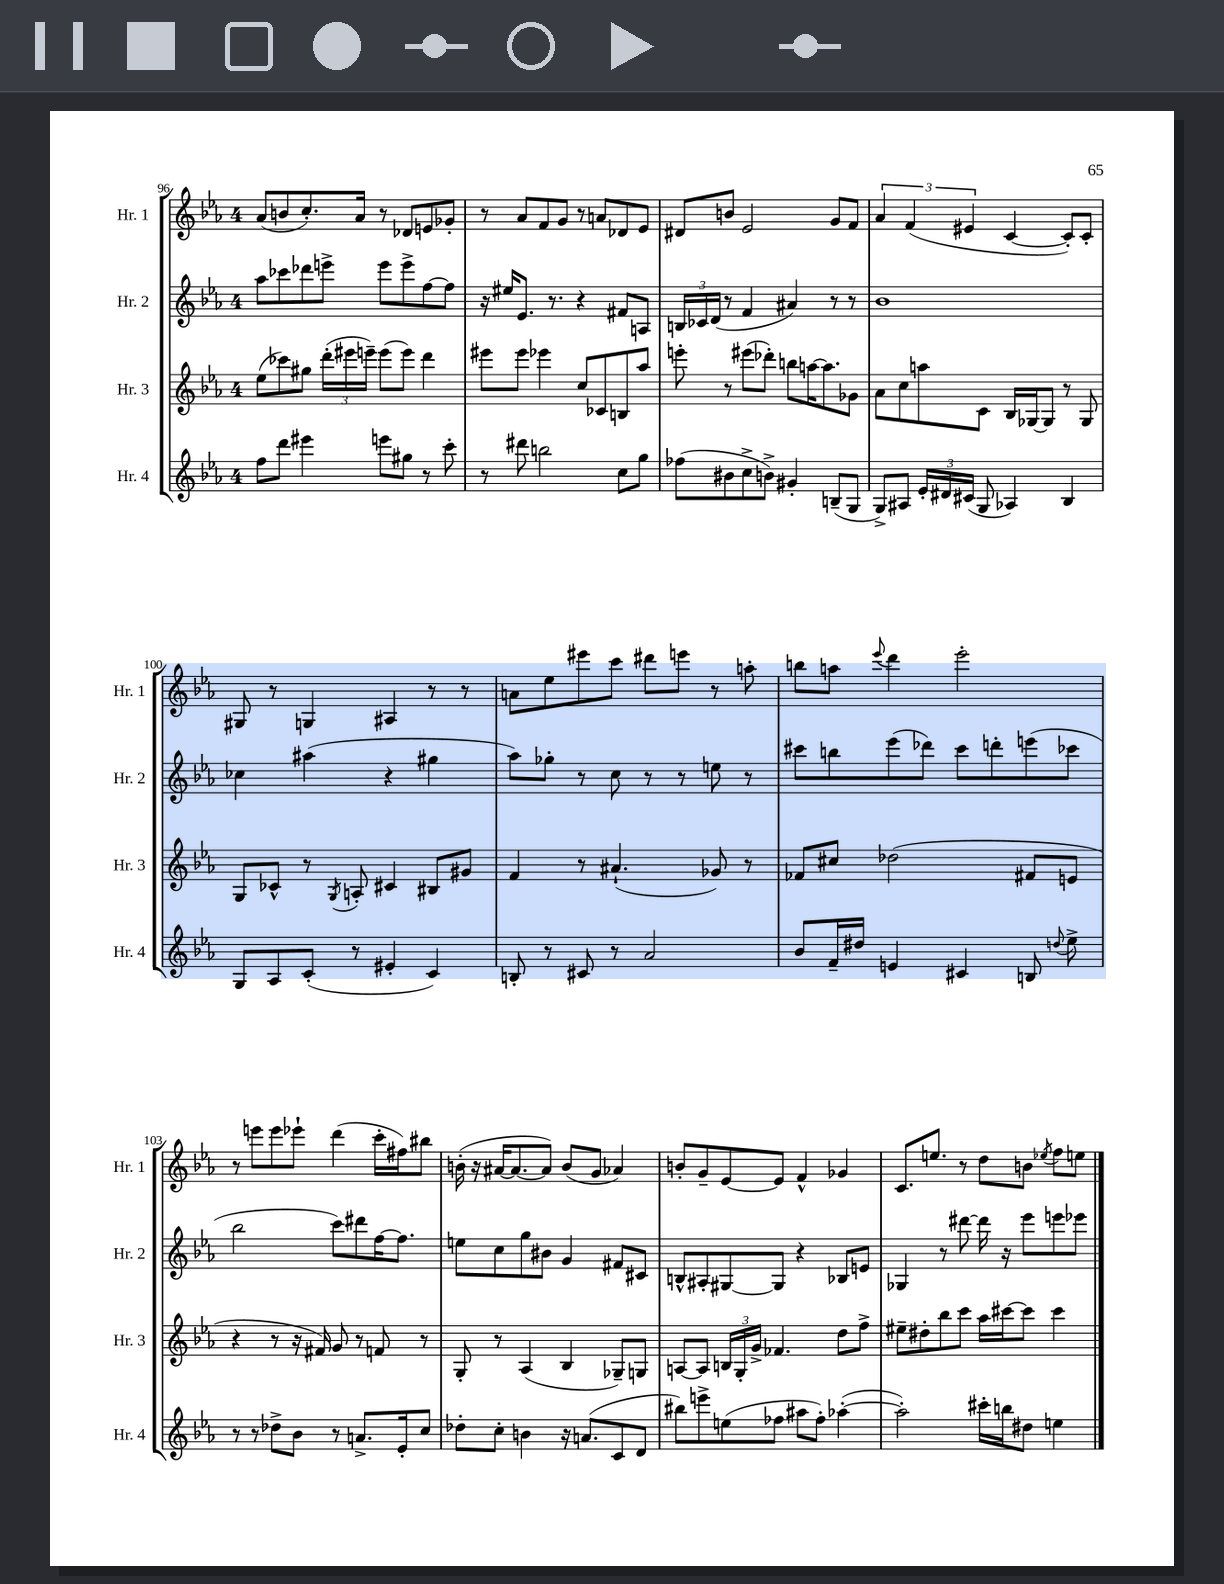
<<
\new StaffGroup <<
\new Staff = "s0" \with { instrumentName = "Hr. 1" shortInstrumentName = "Hr. 1" } {
    \clef treble \key ees \major \once \override Staff.TimeSignature.style = #'single-digit \time 4/4
    \autoBeamOff aes'8[( b'8 c''8.-.) aes'16] r8 des'8[ e'8 ges'8]-. |
    r8 aes'8[ f'8 g'8] r8 a'8[ des'8 ees'8] |
    dis'8[ b'8] ees'2 g'8[ f'8] |
    \tuplet 3/2 { aes'4 f'4( eis'4 } c'4~ c'8[-.) c'8]-. |
    gis8 r8 g4 ais4 r8 r8 |
    a'8[ ees''8 eis'''8 c'''8] dis'''8[ e'''8] r8 a''8-. |
    b''8[ a''8] \appoggiatura { ees'''8 } d'''4 ees'''2-. |
    r8 e'''8[ e'''8 ees'''8]-! d'''4( c'''16[-. fis''16) bis''8] |
    b'16-.( r16 ais'16[~ ais'8.~ ais'8]) b'8[( g'8] aes'4) |
    b'8[-. g'8-- ees'8~ ees'8] f'4-^ ges'4 |
    c'8.[ e''8.] r8 d''8[ b'8] \acciaccatura { ees''8 } f''8[ e''8] \bar "|." |
}
\new Staff = "s1" \with { instrumentName = "Hr. 2" shortInstrumentName = "Hr. 2" } {
    \clef treble \key ees \major \once \override Staff.TimeSignature.style = #'single-digit \time 4/4
    \autoBeamOff aes''8[ ces'''8 des'''8 e'''8]-> e'''8[ e'''8-> f''8~ f''8] |
    r16 eis''16[ ees'8.] r8. r4 fis'8[ a8] |
    \tuplet 3/2 { b16[ ces'16 d'16]( } r8 f'4 ais'4) r8 r8 |
    bes'1 |
    ces''4 ais''4( r4 gis''4 |
    aes''8[) ges''8]-. r8 c''8 r8 r8 e''8 r8 |
    cis'''8[ b''8 ees'''8( des'''8]) cis'''8[ d'''8-. e'''8( ces'''8] |
    bes''2 c'''8[) dis'''8 f''16~ f''8.] |
    e''8[ c''8 g''8 bis'8] g'4 fis'8[ cis'8] |
    b8[-^ ais8-. gis8~ gis8] r4 bes8[ e'8] |
    ges4 r8 dis'''8~ dis'''16 r16 ees'''8[ e'''8 ees'''8] \bar "|." |
}
\new Staff = "s2" \with { instrumentName = "Hr. 3" shortInstrumentName = "Hr. 3" } {
    \clef treble \key ees \major \once \override Staff.TimeSignature.style = #'single-digit \time 4/4
    \autoBeamOff ees''8[( ces'''8) gis''8] \tuplet 3/2 { d'''16[-.( eis'''16 e'''16]--) } e'''8[( e'''8]) d'''4 |
    eis'''8[ eis'''8] ees'''4 c''8[ ces'8 b8 aes''8] |
    e'''8-. r8 eis'''8[( des'''8]-.) b''8[ a''16~ a''8. ges'8] |
    aes'8[ c''8 a''8 c'8] bes16[ ges16~ ges8] r8 ges8 |
    g8[ ces'8]-^ r8 \acciaccatura { g8 } a8-. cis'4 bis8[ gis'8] |
    f'4 r8 ais'4.-!( ges'8) r8 |
    fes'8[ cis''8] des''2( fis'8[ e'8] |
    r4 r8 r16 fis'16) g'8 r8 f'8 r8 |
    g8-. r8 aes4( bes4 ges8[--) g8] |
    a8[~ a8] \tuplet 3/2 { b16[ g16-. g'16]-> } fes'4. d''8[ f''8]-> |
    eis''8[-- dis''8-. bes''8 c'''8] aes''16[ cis'''16~ cis'''8] cis'''4 \bar "|." |
}
\new Staff = "s3" \with { instrumentName = "Hr. 4" shortInstrumentName = "Hr. 4" } {
    \clef treble \key ees \major \once \override Staff.TimeSignature.style = #'single-digit \time 4/4
    \autoBeamOff f''8[ d'''8] eis'''4 e'''8[ gis''8] r8 c'''8-. |
    r8 dis'''8 b''2 c''8[ g''8] |
    fes''8[( bis'8 c''8-> b'8]->) gis'4-. b8[--( g8] |
    g8[->) ais8] \tuplet 3/2 { ees'16[-. dis'16 cis'16]( } g8 aes4) bes4 |
    g8[ aes8 c'8]-.( r8 eis'4-. c'4) |
    b8-. r8 cis'8 r8 aes'2 |
    bes'8[ f'16-- dis''16] e'4 cis'4 b8 \appoggiatura { d''8 } ees''8-> |
    r8 r8 des''8[-> bes'8] r8 a'8.[-> ees'16-. c''8] |
    des''8[-. c''8]-. b'4 r16 a'8.[( c'8 d'8] |
    bis''8[) e'''8-> e''8( fes''8] ais''8[ fes''8]-.) aes''4~-.( |
    aes''2-.) cis'''16[-. b''16 dis''8] e''4 \bar "|." |
}
>>
>>
\layout { \context { \Score currentBarNumber = #96 } }
